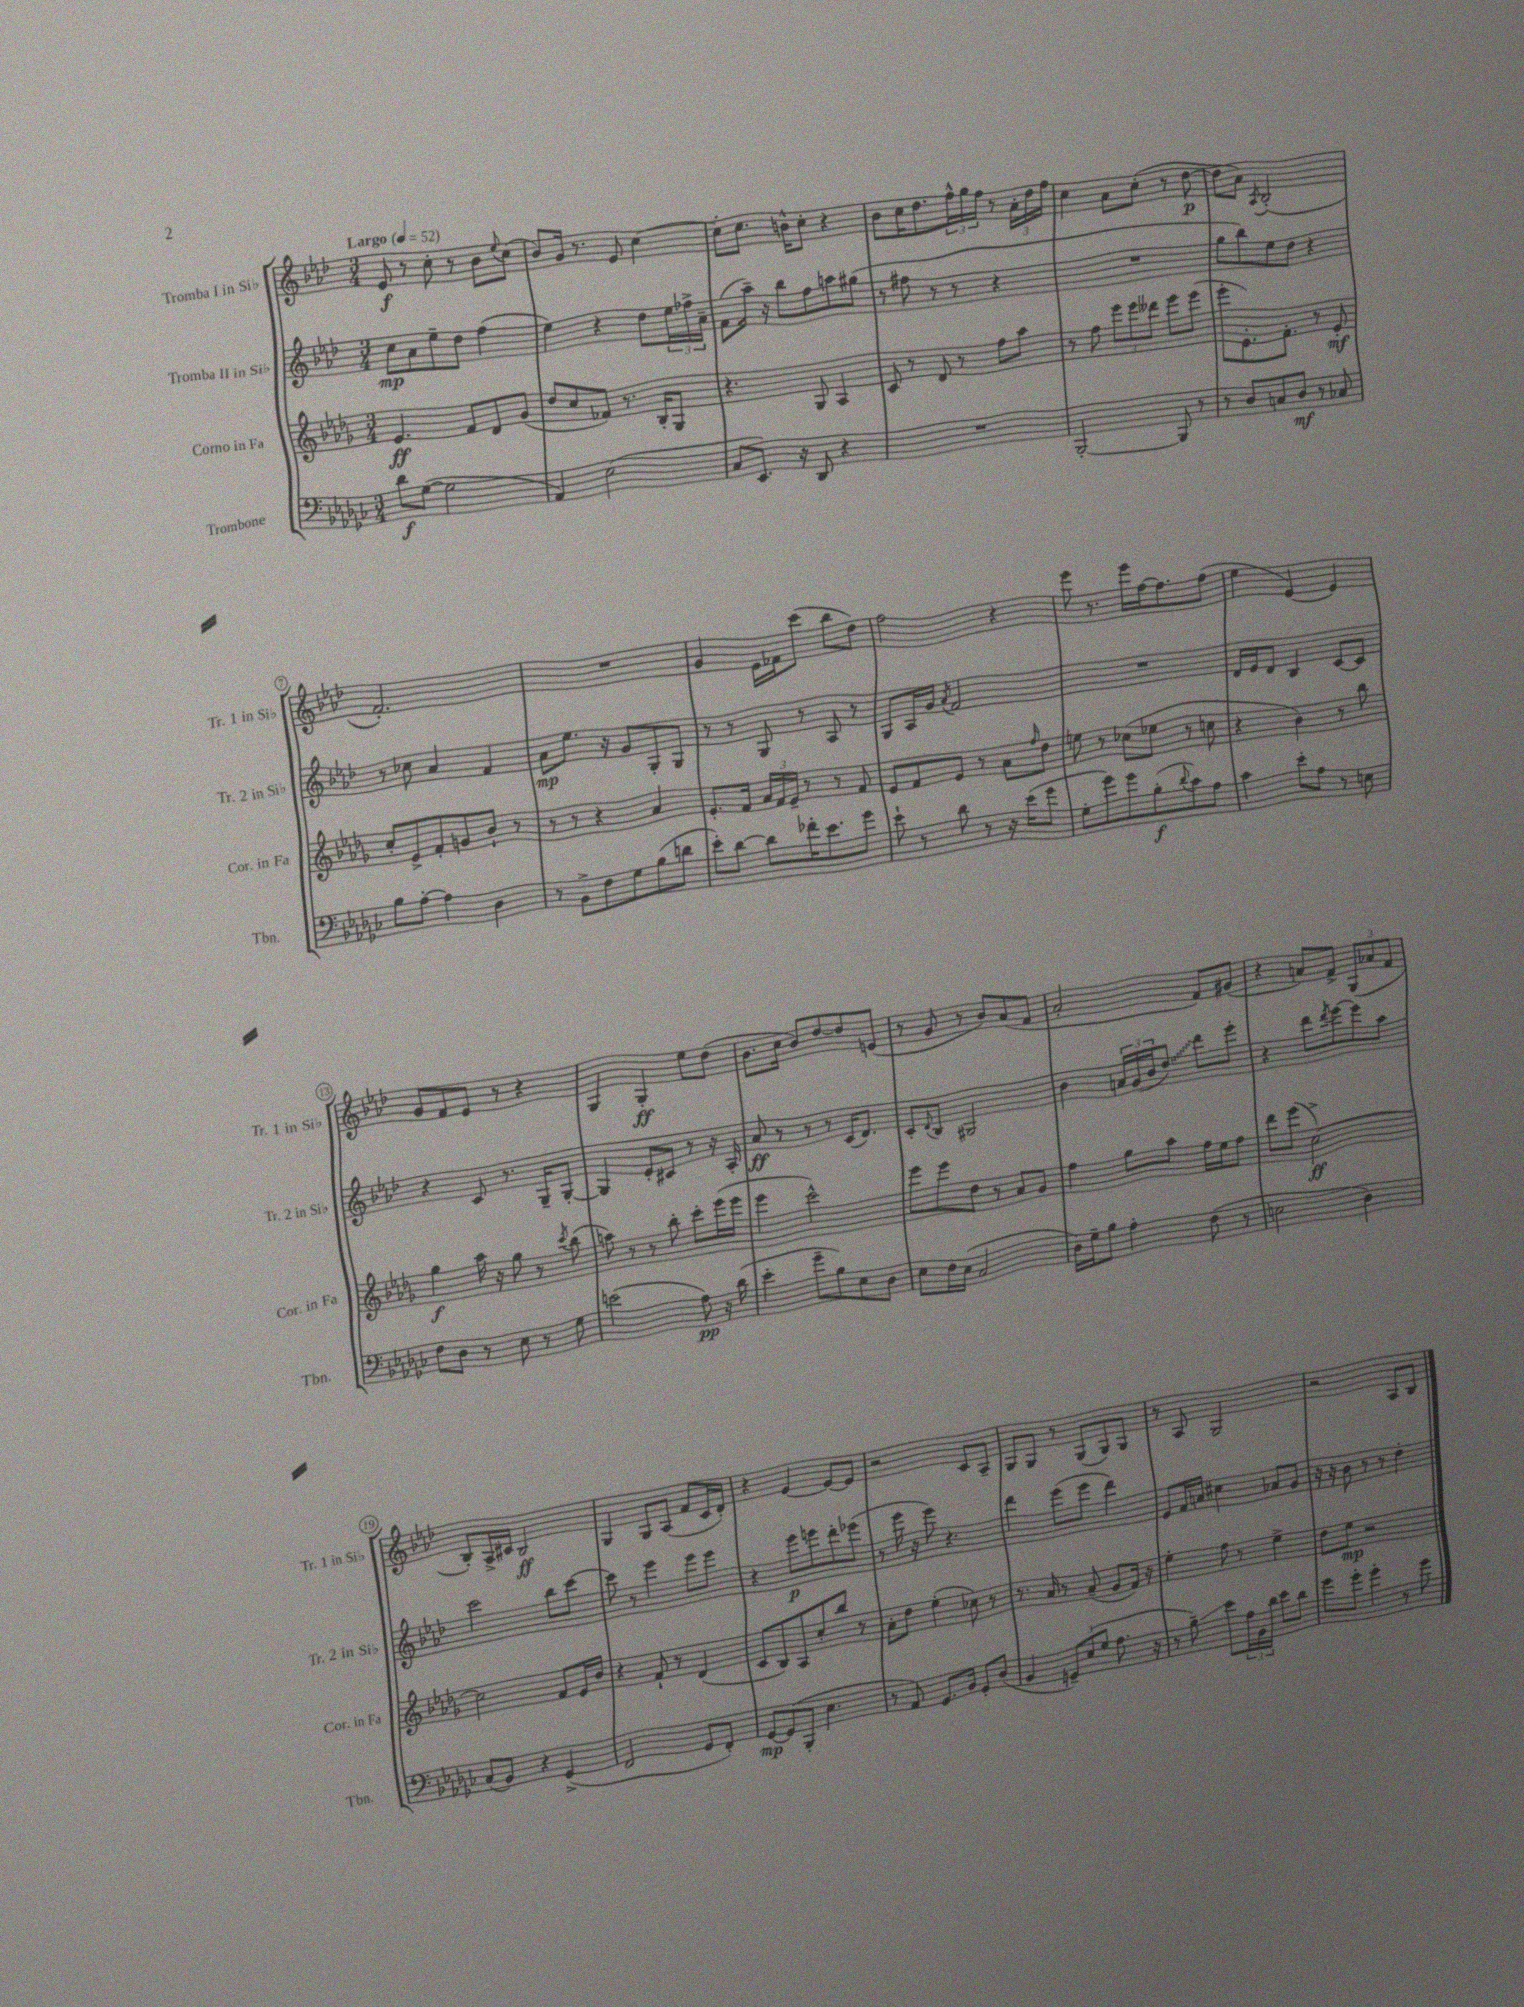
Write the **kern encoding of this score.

**kern	**kern	**kern	**kern
*staff4	*staff3	*staff2	*staff1
*clefF4	*clefG2	*clefG2	*clefG2
*k[b-e-a-d-g-c-]	*k[b-e-a-d-g-]	*k[b-e-a-d-]	*k[b-e-a-d-]
*M3/4	*M3/4	*M3/4	*M3/4
*MM52	*MM52	*MM52	*MM52
8d-	4.e-	8cc	8e-
([8G-	.	8a-	8r
2G-]	.	8ee-~	8cc'
.	8f	8dd-	8r
.	8d-	(4ff	8b-
.	.	.	8qqee-
.	(8g-	.	(8cc
=	=	=	=
4AA-)	8dd-	4ee-)	8b-)
.	8cc	.	16g
.	.	.	8.r
(2E-	8f-)	4r	.
.	8.r	.	8e-
.	.	8dd-	[4cc
.	16B-'	.	.
.	8G-	24ee-	.
.	.	24ff-^	.
.	.	24a-~	.
=	=	=	=
8C-	4.r	(8f	8cc']
8.EE-)	.	16aa-~)	8.cc
.	.	16r	.
.	.	8bb-	.
16r	.	.	16b^^
8DD-	8G-	8ff	8cc'
4r	4A-	8aa	4r
.	.	(8gg#	.
=	=	=	=
2.r	8c	8r	8b-
.	8r	8ff#	16cc
.	.	.	8.dd-
.	8d-	8r	.
.	8r	8r	24ff^^
.	.	.	24gg
.	.	.	24ff
.	8ff	4r	8r
.	8aa-	.	24a-'
.	.	.	24dd-
.	.	.	24ff
=	=	=	=
[2BBB-'	8r	2.r	4cc
.	8ff	.	.
.	12eee-	.	8a-
.	12eee-	.	.
.	.	.	(8cc'
.	12ddd--	.	.
8BBB-]	8eee-	.	8r
8r	(8eee-	.	[8dd-
=	=	=	=
8r	8eee-'	8gg	8dd-]
8D-	8.e-')	8bb-)	8a-)
.	.	.	8qA-
8C	.	8ee-	(2B-'
.	8.f'	.	.
8D-	.	8dd-	.
8r	8r	4r	.
8C-	8e-'	.	.
=	=	=	=
8B-	8cc'	8r	2.f')
[8A-'	8e-^	8cc-	.
4A-]	8f'	4a-	.
.	8g	.	.
4D-	8b-`	4f	.
.	8r	.	.
=	=	=	=
8r	8r	8a-	2.r
8BB-^	8r	8.ee-	.
8F	4r	.	.
.	.	16r	.
8G-	.	8g	.
(8B-	4a-	8G'	.
8d	.	8G	.
=	=	=	=
8e-')	8.e-'	8r	4g
[8d-	.	8r	.
.	16f	.	.
8d-]	24a-	8G	16e-
.	24f	.	.
.	.	.	16f-
.	24e-~	.	.
16f-'	8r	8r	(8ccc
8.e-	.	.	.
.	8r	8A-	8bb-
8g-	8f	8r	8dd-)
=	=	=	=
8e-`	8e-	8G	2ff
8r	8f	16A-	.
.	.	16g	.
.	.	8qa-	.
8d-	8e-	2f	.
8r	8r	.	.
16r	8a-	.	4r
(16e-	.	.	.
.	16qqff	.	.
8g-	8dd-	.	.
=	=	=	=
8G-'	8ee	2.r	8eee-
8g-)	8r	.	8.r
8g-	(8cc-	.	.
.	.	.	16eee-
(8B-'	8ee-	.	[16ff
.	.	.	8.ff]
8qqd-	.	.	.
8c-)	8r	.	.
8A-	8cc	.	(8ff
=	=	=	=
4c-	4r	16d-	4ee-
.	.	16e-	.
.	.	8d-	.
8e-'	4b-)	4B-	[4e-)
8A-	.	.	.
8r	8r	[8c	4e-]
8E	8bb-	8c]	.
=	=	=	=
8F	4gg-	4r	8g
8D-	.	.	8f
8r	16aa-	8c	8e-
.	16r	.	.
8E-	8gg-	8.r	8r
8r	8r	.	4r
.	.	16G~	.
.	8qccc	.	.
8G-	(8bb-	[8G'	.
=	=	=	=
(2e	8aa)	4G]	4G
.	8r	.	.
.	8r	8e-'	4G'
.	8bb-'	8c#	.
8A-)	8ccc'	8r	8ee-
16r	(16eee-	16r	(8dd-
(16d-	16eee-	16A-'	.
=	=	=	=
4e-'	4eee-	8a-	8.b-
.	.	8r	.
.	.	.	16cc
8g-~	2ccc^^)	8r	8b-)
8B-)	.	8r	[8dd-
8E-	.	(16c	8dd-]
.	.	8.d-)	.
8D-	.	.	(8e
=	=	=	=
8E-	8eee-	8c'	8r
.	.	8qqd-	.
16F	8eee-	8B-	8g
(16E-	.	.	.
2C-	8dd-	2G#	8r
.	8r	.	8b-)
.	8a-	.	(8a-
.	8g-	.	8f
=	=	=	=
16D-)	4ff	4b-	2a-'
16G-~	.	.	.
8B-	.	.	.
4A-'	8gg-	24a	.
.	.	(24g	.
.	.	24b-	.
.	8aa-	8dd-)	.
(8F	16ff	8ddd-	8f)
.	16ee-	.	.
8r	8ff	8eee-'	(8g#
=	=	=	=
2E	8ddd-	4r	4r
.	(8eee-	.	.
.	[2cc^)	8ddd-	8a)
.	.	8qddd-	.
.	.	[8eee-	8f^
4D-)	.	8eee-]	(12G
.	.	.	12a-
.	.	8aa-	.
.	.	.	12f
=	=	=	=
(8C-	2cc]	2ccc	8B-')
8BB-)	.	.	16A-^
.	.	.	16c#
4r	.	.	2B-
(4GG-^	8f	8bb-	.
.	16e-	[8ccc	.
.	16b-	.	.
=	=	=	=
2FF	4r	8ccc]	4G
.	.	8r	.
.	8f`	4eee-	8G
.	8r	.	(8A-
8GG-	(4d-	8eee-	8f
8FF')	.	8eee-	16c
.	.	.	16d-')
=	=	=	=
[8GG-	8c	4r	4r
(8GG-]	8B-)	.	.
8BBB-'	8A-	8eee-	[4e-
4.E-	8cc'	8eee	.
.	8bb-	8ddd-'	8e-_
.	8r	(8eee-	8e-]
=	=	=	=
8r	8a-'	8r	2r
8AA-)	8dd-	16eee-	.
.	.	16r	.
8.GG-	(4ee-'	8eee-)	.
.	.	4.r	.
16BB-	.	.	.
8GG-'	8cc-)	.	8c
(8D-	8r	.	8A-~
=	=	=	=
4BB-	8.r	4ddd-	8G
.	.	.	8G
.	16a-	.	.
12GG~)	8r	(8eee-	8r
(12E-	.	.	.
.	(8a-~	8eee-	(8G
12G-	.	.	.
8.A-	8g-	4ddd-)	8G)
.	16f)	.	8G
16r	16r	.	.
=	=	=	=
8r	4ee-'	8e-	8r
8B-~)	.	16f	8A-
.	.	16a	.
8e-	8ff	4cc#	2G
24A-	8r	.	.
24BB-	.	.	.
24d-	.	.	.
8e-	4ee-^	8a-	.
8d-	.	8g	.
=	=	=	=
8g-	8dd-	16r	2r
.	.	16r	.
8g-'	8ee-	8b-	.
4g-'	2r	8r	.
.	.	8r	.
8r	.	4dd-'	8A-
8g-	.	.	8B-
==	==	==	==
*-	*-	*-	*-
